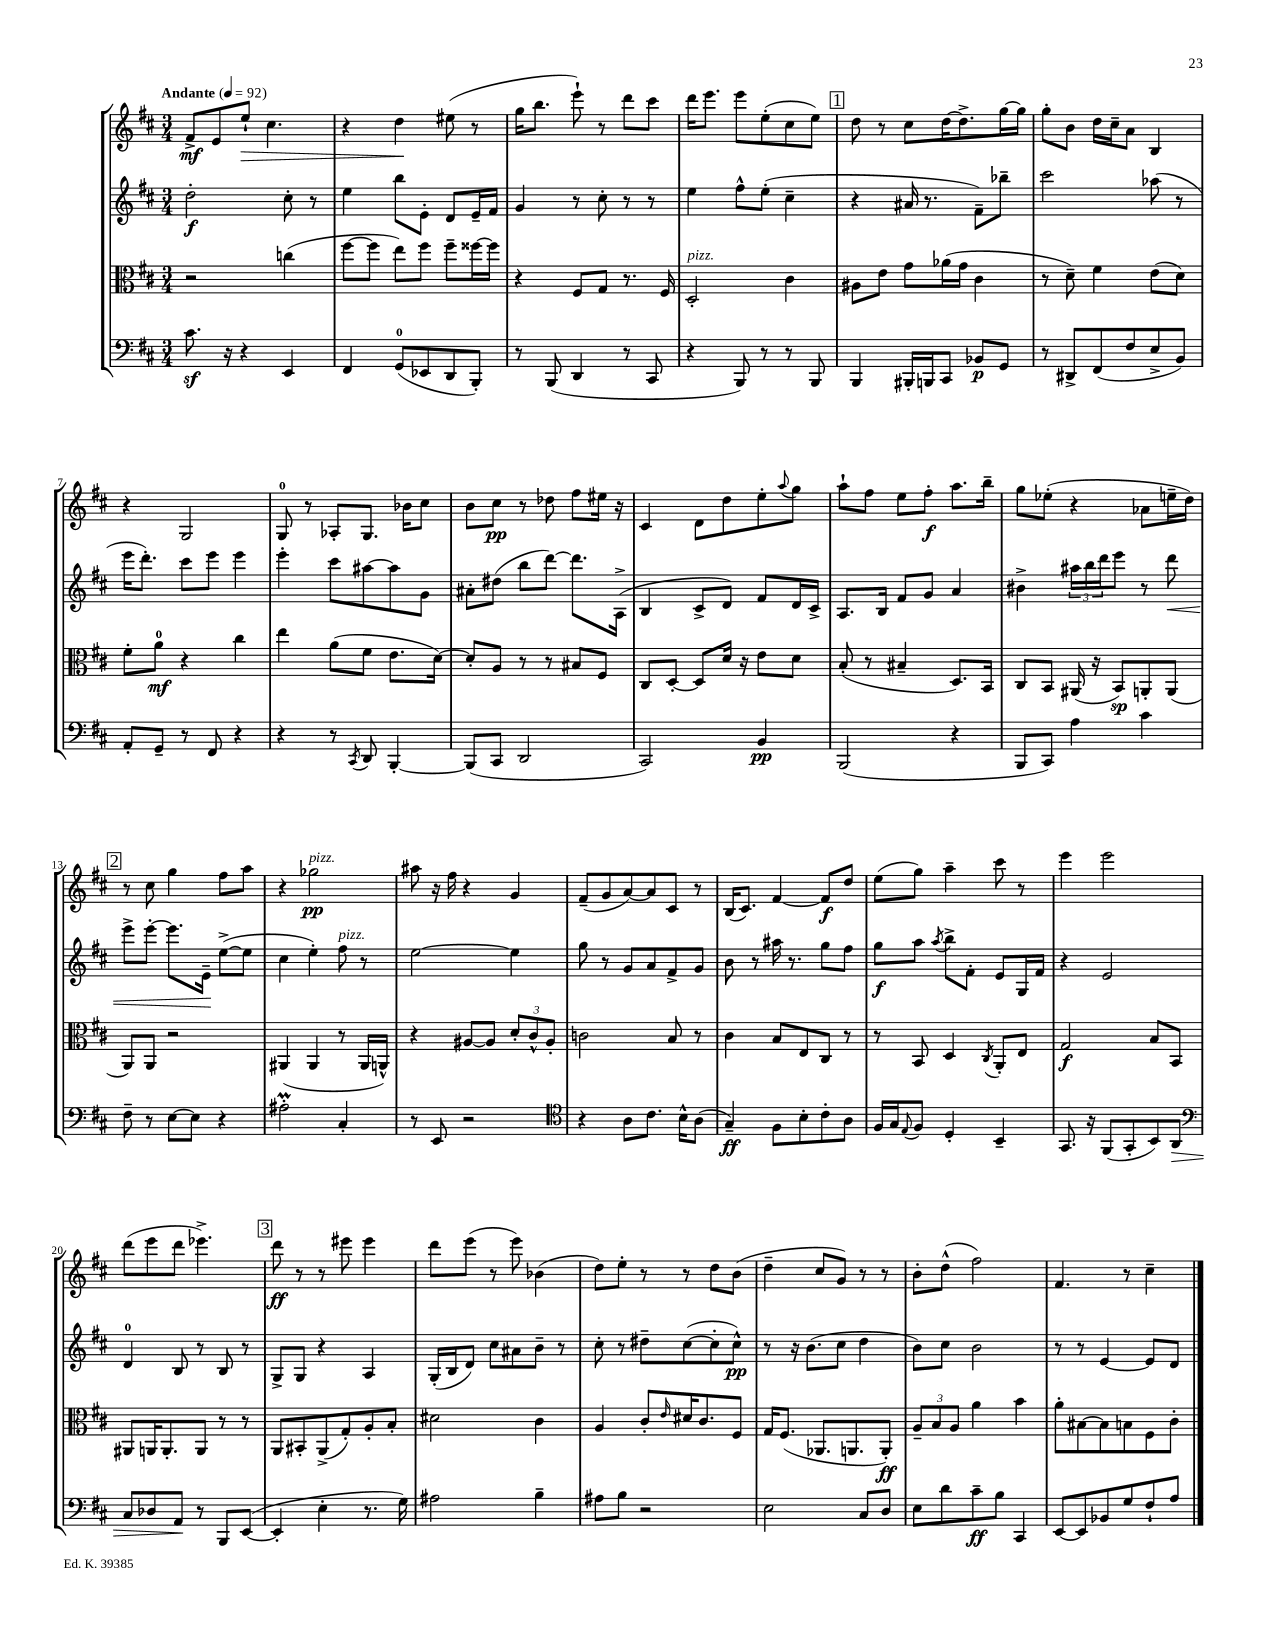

**kern	**dynam	**kern	**dynam	**kern	**dynam	**kern	**dynam
*part4	*part4	*part3	*part3	*part2	*part2	*part1	*part1
*staff4	*staff4	*staff3	*staff3	*staff2	*staff2	*staff1	*staff1
*clefF4	*	*clefC3	*	*clefG2	*	*clefG2	*
*k[f#c#]	*	*k[f#c#]	*	*k[f#c#]	*	*k[f#c#]	*
*M3/4	*	*M3/4	*	*M3/4	*	*M3/4	*
*MM92	*	*MM92	*	*MM92	*	*MM92	*
=1	=1	=1	=1	=1	=1	=1	=1
!	!	!	!	!	!	!LO:TX:a:B:t=Andante	!
8.c#z\	.	2r	.	2dd'\	f	8f#^/L	mf
.	.	.	.	.	.	8e/	.
16r	.	.	.	.	.	.	.
!	!	!	!	!	!	!	!LO:HP:b
4r	.	.	.	.	.	8ee`/J	>
.	.	.	.	.	.	4.cc#\	.
4EE/	.	(4ccn\	.	8cc#'\	.	.	.
.	.	.	.	8r	.	.	.
=2	=2	=2	=2	=2	=2	=2	=2
4FF#/	.	[8ff#\L	.	4ee\	.	4r	.
.	.	8ff#\J]	.	.	.	.	.
(8GG/L	.	8ee\L)	.	8bb\L	.	4dd\	.
8EE-X/	.	8ff#\J	.	8e'\J	.	.	.
8DD/	.	8ff#~\L	.	8d/L	.	(8ee#X\	]
8BBB'/J)	.	[16ff##X\L	.	16e~/L	.	8r	.
.	.	16ff##\JJ]	.	16f#/JJ	.	.	.
=3	=3	=3	=3	=3	=3	=3	=3
8r	.	4r	.	4g/	.	16gg\KL	.
.	.	.	.	.	.	8.bb\J	.
(8BBB/	.	.	.	.	.	.	.
4DD/	.	8F#/L	.	8r	.	8eee`\)	.
.	.	8G/J	.	8cc#'\	.	8r	.
8r	.	8.r	.	8r	.	8ddd\L	.
8CC#/	.	.	.	8r	.	8ccc#\J	.
.	.	16F#/	.	.	.	.	.
=4	=4	=4	=4	=4	=4	=4	=4
!	!	!LO:TX:a:i:t=pizz.	!	!	!	!	!
4r	.	2D'/	.	4ee\	.	16ddd\KL	.
.	.	.	.	.	.	8.eee\J	.
8BBB/)	.	.	.	8ff#^^\L	.	8eee\L	.
8r	.	.	.	(8ee'\J	.	(8ee'\	.
8r	.	4c#\	.	4cc#~\	.	8cc#\	.
8BBB/	.	.	.	.	.	8ee\J)	.
!!LO:REH:place=s1:t=1
=5	=5	=5	=5	=5	=5	=5	=5
4BBB/	.	8A#X\L	.	4r	.	8dd\	.
.	.	8e\J	.	.	.	8r	.
16BBB#X'/LL	.	8g\L	.	16a#X/	.	8cc#\L	.
16BBBn/J	.	.	.	8.r	.	.	.
8CC#/J	.	(16a-X\L	.	.	.	[16dd\K	.
.	.	16g\JJ	.	.	.	8.dd^\]	.
8BB-X/L	p	4c#\	.	8f#~\L)	.	.	.
8GG/J	.	.	.	8bb-X~\J	.	[16gg\L	.
.	.	.	.	.	.	16gg\JJ]	.
=6	=6	=6	=6	=6	=6	=6	=6
8r	.	8r	.	2ccc#\	.	8gg'\L	.
8DD#X^/L	.	8d~\)	.	.	.	8b\J	.
(8FF#/	.	4f#\	.	.	.	16dd\LL	.
.	.	.	.	.	.	16cc#~\J	.
8F#/	.	.	.	.	.	8a\J	.
8E^/	.	(8e\L	.	(8aa-X\	.	4B/	.
8BB/J)	.	8d\J)	.	8r	.	.	.
!!LO:LB:g=z
=7	=7	=7	=7	=7	=7	=7	=7
8AA'/L	.	8f#'\L	.	16eee\KL	.	4r	.
.	.	.	.	8.ddd'\J)	.	.	.
8GG~/J	.	8a\J	mf	.	.	.	.
8r	.	4r	.	8ccc#\L	.	2G/	.
8FF#/	.	.	.	8eee\J	.	.	.
4r	.	4cc#\	.	4eee\	.	.	.
=8	=8	=8	=8	=8	=8	=8	=8
4r	.	4ee\	.	4eee'\	.	8G/	.
.	.	.	.	.	.	8r	.
8r	.	(8a\L	.	8ccc#\L	.	8A-X'/L	.
8qCC#/	.	.	.	.	.	.	.
8DD/	.	8f#\J	.	[8aa#X\	.	8.G/J	.
[4BBB'/	.	8.e\L	.	8aa#\]	.	.	.
.	.	.	.	.	.	16b-X\KL	.
.	.	.	.	8g\J	.	8cc#\J	.
.	.	[16d\Jk)	.	.	.	.	.
=9	=9	=9	=9	=9	=9	=9	=9
(8BBB/L]	.	8d'/L]	.	8a#X'\L	.	8b\L	.
8CC#/J	.	8A/J	.	(8dd#X\J	.	8cc#\J	pp
2DD/	.	8r	.	8bb\L	.	8r	.
.	.	8r	.	[8ddd\J)	.	8dd-X\	.
.	.	8B#X/L	.	8.ddd\L]	.	8ff#\L	.
.	.	8F#/J	.	.	.	16ee#X\Jk	.
.	.	.	.	(16A^\Jk	.	16r	.
=10	=10	=10	=10	=10	=10	=10	=10
2CC#/)	.	8C#/L	.	4B/	.	4c#/	.
.	.	[8D'/J	.	.	.	.	.
.	.	8D/L]	.	8c#^/L	.	8d\L	.
.	.	16d/Jk	.	8d/J)	.	8dd\	.
.	.	16r	.	.	.	.	.
4BB/	pp	8e\L	.	8f#/L	.	8ee'\	.
.	.	.	.	.	.	8qqaa/	.
.	.	8d\J	.	16d/L	.	8gg\J	.
.	.	.	.	16c#^/JJ	.	.	.
=11	=11	=11	=11	=11	=11	=11	=11
(2BBB/	.	(8B'/	.	8.A/L	.	8aa`\L	.
.	.	8r	.	.	.	8ff#\J	.
.	.	.	.	16B/Jk	.	.	.
.	.	4B#X~/	.	8f#/L	.	8ee\L	.
.	.	.	.	8g/J	.	8ff#'\J	f
4r	.	8.D/L)	.	4a/	.	8.aa\L	.
.	.	16BB/Jk	.	.	.	16bb~\Jk	.
=12	=12	=12	=12	=12	=12	=12	=12
8BBB/L	.	8C#/L	.	4b#X^\	.	8gg\L	.
8CC#/J)	.	8BB/J	.	.	.	(8ee-X'\J	.
4A\	.	(16AA#X/	.	24aa#X\LL	.	4r	.
.	.	.	.	24bb\	.	.	.
.	.	16r	.	.	.	.	.
.	.	.	.	24ddd\J	.	.	.
.	.	8BB/L)	sp	8eee\J	.	.	.
4c#\	.	8AAn'/	.	8r	.	8a-X\L	.
!	!	!	!	!	!LO:HP:b	!	!
.	.	(8AA/J	.	8ddd\	<	16een~\L	.
.	.	.	.	.	.	16dd\JJ)	.
!!LO:LB:g=z
!!LO:REH:place=s1:t=2
=13	=13	=13	=13	=13	=13	=13	=13
8F#~\	.	8AA/L)	.	8eee^\L	.	8r	.
8r	.	8AA/J	.	[8eee'\J	.	8cc#\	.
[8E\L	.	2r	.	8.eee\L]	.	4gg\	.
8E\J]	.	.	.	.	.	.	.
.	.	.	.	16e~\Jk	.	.	.
4r	.	.	.	([8ee^\L	[	8ff#\L	.
.	.	.	.	8ee\J]	.	8aa\J	.
=14	=14	=14	=14	=14	=14	=14	=14
2A#Xm'\	.	(4AA#X/	.	4cc#\	.	4r	.
!	!	!	!	!	!	!LO:TX:a:i:t=pizz.	!
.	.	4AA#/	.	4ee'\)	.	2gg-X\	pp
!	!	!	!	!LO:TX:a:i:t=pizz.	!	!	!
4C#'/	.	8r	.	8ff#\	.	.	.
.	.	16AA#/LL	.	8r	.	.	.
.	.	16AAn^^/JJ)	.	.	.	.	.
=15	=15	=15	=15	=15	=15	=15	=15
8r	.	4r	.	[2ee\	.	8aa#X\	.
8EE/	.	.	.	.	.	16r	.
.	.	.	.	.	.	16ff#\	.
2r	.	[8A#X/L	.	.	.	4r	.
.	.	8A#/J]	.	.	.	.	.
.	.	12d'/L	.	4ee\]	.	4g/	.
.	.	12c#^^/	.	.	.	.	.
.	.	12A#'/J	.	.	.	.	.
=16	=16	=16	=16	=16	=16	=16	=16
*clefC4	*	*	*	*	*	*	*
4r	.	2cn\	.	8gg\	.	(8f#~/L	.
.	.	.	.	8r	.	8g/	.
8A\L	.	.	.	8g/L	.	[8a/)	.
8.c#\J	.	.	.	8a/	.	8a/]	.
.	.	8B/	.	8f#^/	.	8c#/J	.
16B^^\KL	.	.	.	.	.	.	.
(8A\J	.	8r	.	8g/J	.	8r	.
=17	=17	=17	=17	=17	=17	=17	=17
4G~/)	ff	4c#\	.	8b\	.	(16B/KL	.
.	.	.	.	.	.	8.c#/J)	.
.	.	.	.	8r	.	.	.
8F#\L	.	8B/L	.	16aa#X\	.	[4f#/	.
.	.	.	.	8.r	.	.	.
8B'\	.	8E/	.	.	.	.	.
8c#'\	.	8C#/J	.	8gg\L	.	8f#/L]	f
8A\J	.	8r	.	8ff#\J	.	8dd/J	.
=18	=18	=18	=18	=18	=18	=18	=18
16F#/LL	.	8r	.	8gg\L	f	(8ee\L	.
16G/J	.	.	.	.	.	.	.
8qqE/	.	.	.	.	.	.	.
8F#/J	.	8BB/	.	8aa\J	.	8gg\J)	.
.	.	.	.	8qaa/	.	.	.
4D'/	.	4D/	.	8bb^\L	.	4aa~\	.
.	.	.	.	8f#'\J	.	.	.
.	.	8qC#/	.	.	.	.	.
4BB~/	.	8AA'/L	.	8e/L	.	8ccc#\	.
.	.	8E/J	.	16G/L	.	8r	.
.	.	.	.	16f#/JJ	.	.	.
=19	=19	=19	=19	=19	=19	=19	=19
8.GG/	.	2G/	f	4r	.	4eee\	.
16r	.	.	.	.	.	.	.
(8FF#/L	.	.	.	2e/	.	2eee\	.
8GG'/	.	.	.	.	.	.	.
8BB/)	.	8B/L	.	.	.	.	.
!	!LO:HP:b	!	!	!	!	!	!
8AA/J	>	8BB/J	.	.	.	.	.
!!LO:LB:g=z
=20	=20	=20	=20	=20	=20	=20	=20
*clefF4	*	*	*	*	*	*	*
8C#/L	.	8AA#X/L	.	4d/	.	(8ddd\L	.
8D-X/	.	16AAn/K	.	.	.	8eee\	.
.	.	8.AA'/	.	.	.	.	.
8AA/J	.	.	.	8B/	.	8ddd\J	.
8r	]	8AA/J	.	8r	.	4.eee-X^\)	.
8BBB/L	.	8r	.	8B/	.	.	.
([8EE/J	.	8r	.	8r	.	.	.
!!LO:REH:place=s1:t=3
=21	=21	=21	=21	=21	=21	=21	=21
4EE'/]	.	8AA/L	.	8G^/L	.	8ddd\	ff
.	.	8BB#X'/	.	8G/J	.	8r	.
4E'\	.	(8AA^/	.	4r	.	8r	.
.	.	8G'/)	.	.	.	8eee#X\	.
8.r	.	8A'/	.	4A/	.	4eee#\	.
.	.	8B'/J	.	.	.	.	.
16G\)	.	.	.	.	.	.	.
=22	=22	=22	=22	=22	=22	=22	=22
2A#X\	.	2d#X\	.	(16G'/LL	.	8ddd\L	.
.	.	.	.	16B/J	.	.	.
.	.	.	.	8d/J)	.	(8eee\J	.
.	.	.	.	8cc#\L	.	8r	.
.	.	.	.	8a#X\	.	8eee\)	.
4B~\	.	4c#\	.	8b~\J	.	(4b-X\	.
.	.	.	.	8r	.	.	.
=23	=23	=23	=23	=23	=23	=23	=23
8A#X\L	.	4A/	.	8cc#'\	.	8dd\L)	.
8B\J	.	.	.	8r	.	8ee'\J	.
2r	.	8c#'/L	.	8dd#X~\L	.	8r	.
.	.	16qqe/	.	.	.	.	.
.	.	16d#X/K	.	([8cc#\	.	8r	.
.	.	8.c#/	.	.	.	.	.
.	.	.	.	8cc#'\]	.	8dd\L	.
.	.	8F#/J	.	8cc#^^\J)	pp	(8b\J	.
=24	=24	=24	=24	=24	=24	=24	=24
2E\	.	16G/KL	.	8r	.	4dd~\	.
.	.	(8.F#/J	.	.	.	.	.
.	.	.	.	16r	.	.	.
.	.	.	.	(8.b\L	.	.	.
.	.	8.AA-X/L	.	.	.	8cc#/L	.
.	.	.	.	8cc#\J	.	8g/J)	.
.	.	8.AAn/	.	.	.	.	.
8C#/L	.	.	.	4dd\	.	8r	.
8D/J	.	8AA'/J)	ff	.	.	8r	.
=25	=25	=25	=25	=25	=25	=25	=25
8E\L	.	12A~/L	.	8b\L)	.	8b'\L	.
.	.	12B/	.	.	.	.	.
8d\	.	.	.	8cc#\J	.	(8dd^^\J	.
.	.	12A/J	.	.	.	.	.
8c#~\	ff	4a\	.	2b\	.	2ff#\)	.
8B\J	.	.	.	.	.	.	.
4CC#/	.	4b\	.	.	.	.	.
=26	=26	=26	=26	=26	=26	=26	=26
[8EE/L	.	8a'\L	.	8r	.	4.f#/	.
8EE/]	.	[8B#X\	.	8r	.	.	.
8BB-X/	.	8B#\]	.	[4e/	.	.	.
8G/	.	8Bn\	.	.	.	8r	.
8F#`/	.	8F#\	.	8e/L]	.	4cc#~\	.
8A/J	.	8c#'\J	.	8d/J	.	.	.
==	==	==	==	==	==	==	==
*-	*-	*-	*-	*-	*-	*-	*-
